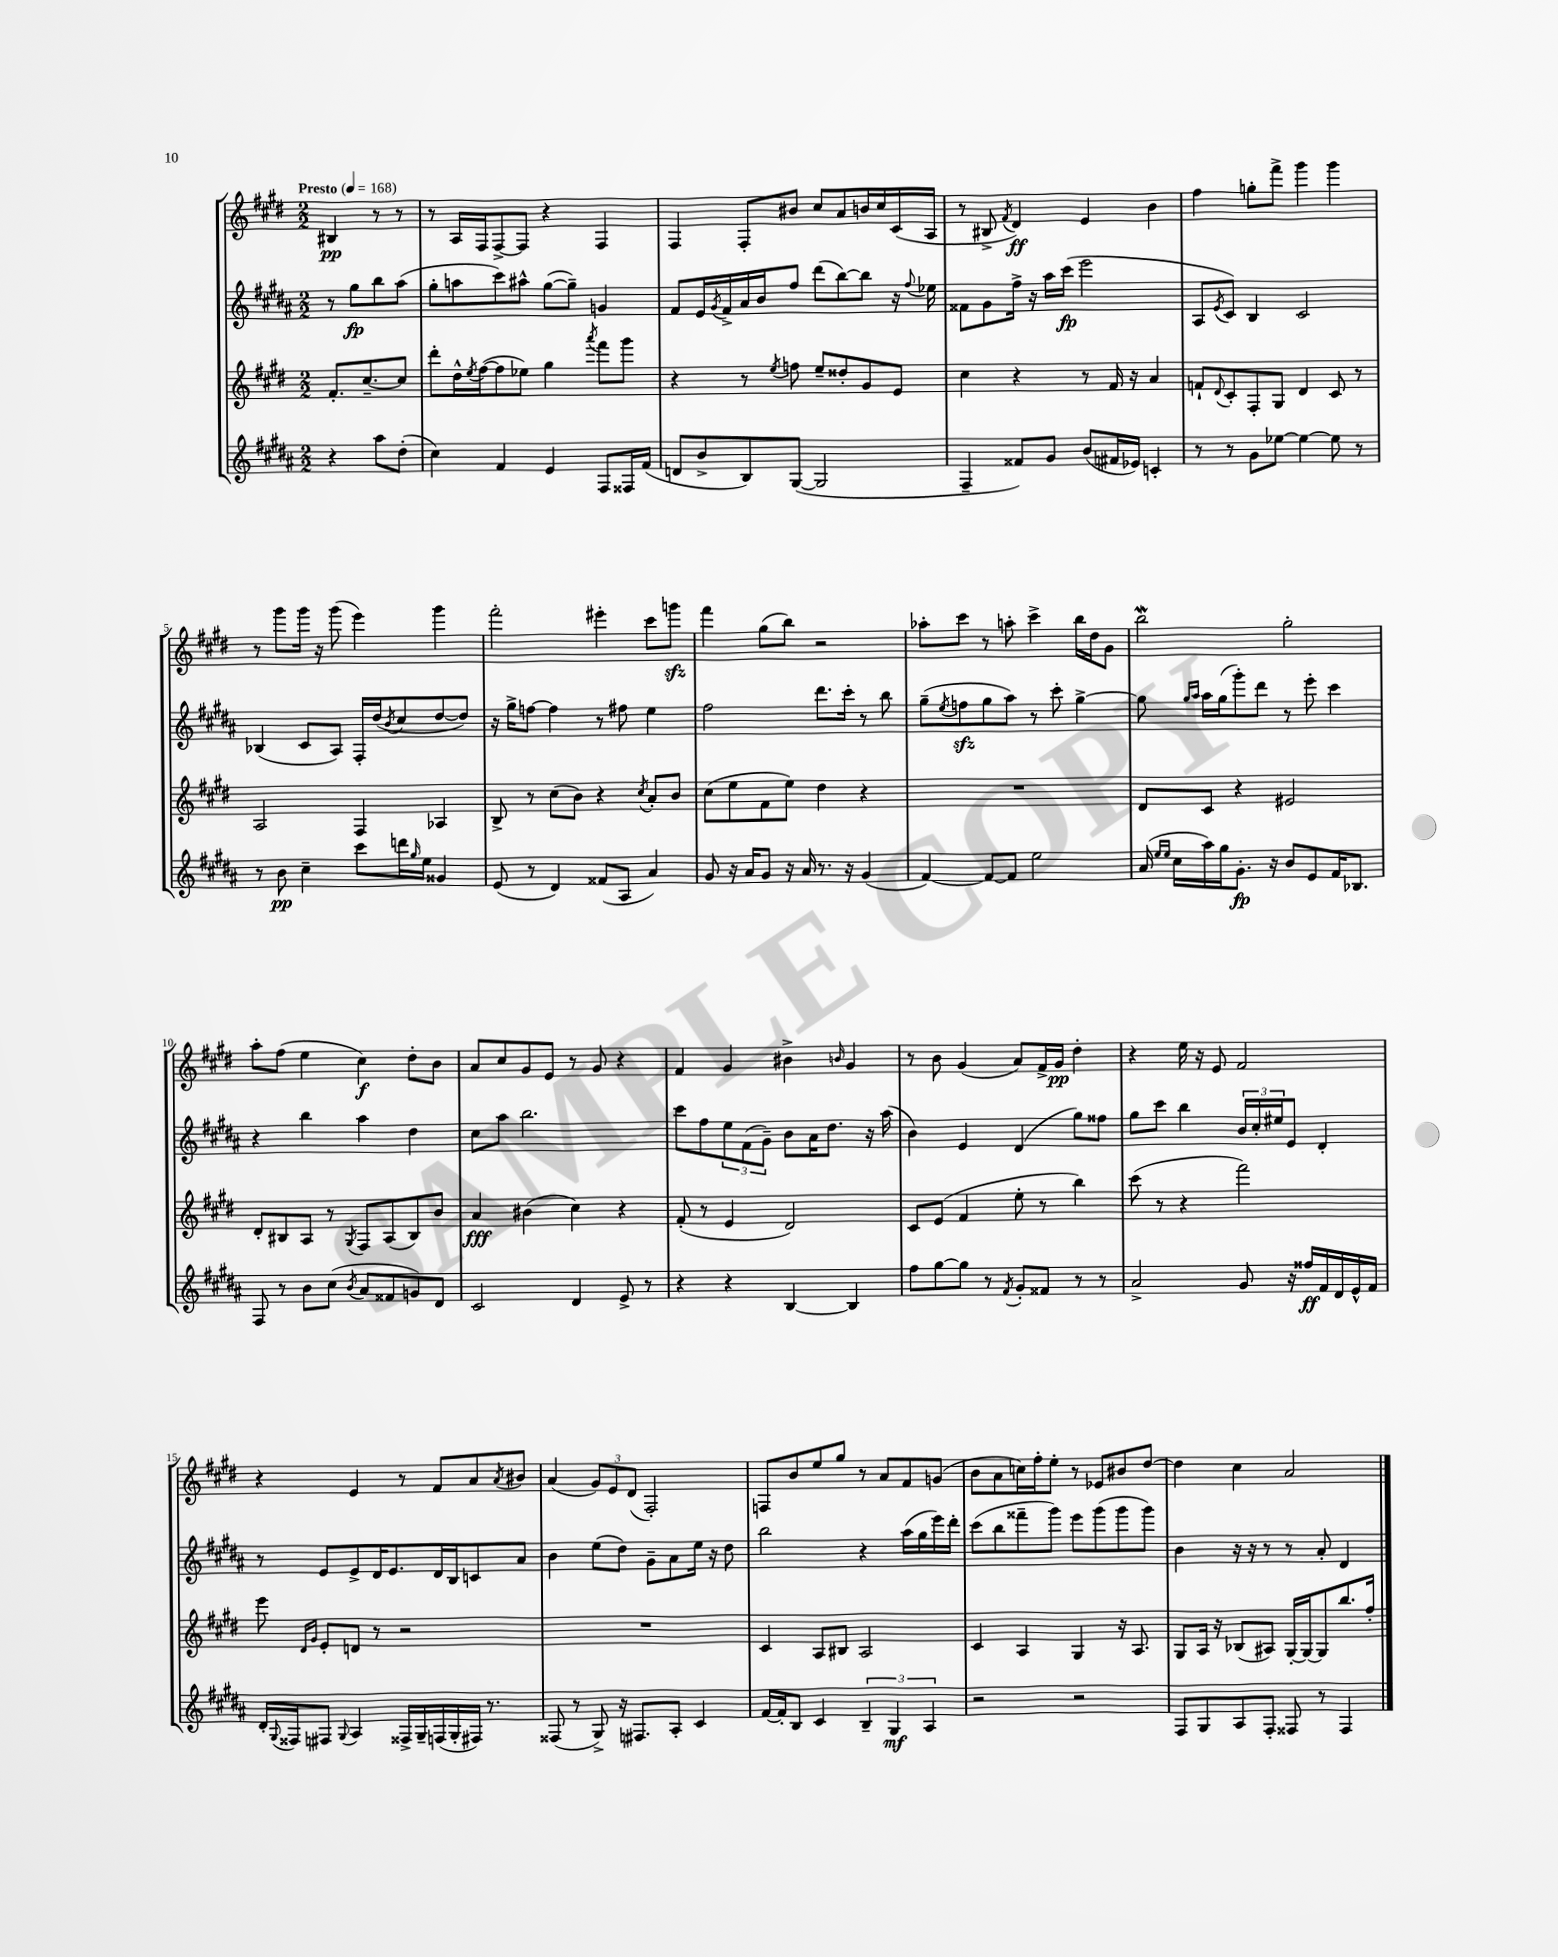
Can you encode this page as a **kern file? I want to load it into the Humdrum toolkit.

**kern	**kern	**kern	**kern
*staff4	*staff3	*staff2	*staff1
*clefG2	*clefG2	*clefG2	*clefG2
*k[f#c#g#d#a#]	*k[f#c#g#d#]	*k[f#c#g#d#a#]	*k[f#c#g#d#]
*M2/2	*M2/2	*M2/2	*M2/2
*MM168	*MM168	*MM168	*MM168
4r	8.f#'	8r	4B#
.	.	8gg#	.
.	[8.cc#~	.	.
8aa#	.	8bb	8r
(8dd#'	8cc#]	(8aa#	8r
=	=	=	=
4cc#)	8ddd#'	8gg#'	8r
.	16dd#^^	8aa	16A
.	8qee	.	.
.	([16ff#	.	16F#
4f#	8ff#]	8ccc#)	[8F#^
.	8ee-)	8aa#^^	8F#]
4e	4gg#	([8gg#	4r
.	.	8gg#~])	.
.	8qaaa	.	.
8F#	8fff#	4g	4F#
16F##	8ggg#	.	.
(16f#	.	.	.
=	=	=	=
8d	4r	8f#	4F#
8b^	.	16e	.
.	.	8qg#	.
.	.	16f#^	.
8B)	8r	16a#	8F#'
.	.	16b	.
.	8qee	.	.
([8G#	8ff	8ff#	8b#
2G#]	8ee~	(8ddd#	8cc#
.	8dd##'	[8bb)	8a
.	8g#	8bb]	16b
.	.	.	16cc#
.	8e	16r	(16c#
.	.	8qqff#	.
.	.	16ee-	16A
=	=	=	=
4F#~	4cc#	8f##	8r
.	.	8g#	8B#^
.	.	.	8qf#
8f##)	4r	16ff#^	4d#)
.	.	16r	.
8g#	.	16aa#	.
.	.	(16ccc#	.
(8b	8r	2eee	4e
16f#	16f#	.	.
16e-)	16r	.	.
4c'	4a	.	4b
=	=	=	=
8r	8f`	8A#	4ff#
.	8qqd#	8qe	.
8r	8c#'	8c#)	.
8g#	8F#'	4B	8gg'
[8ee-	8G#	.	8fff#^
4ee-_	4d#	2c#	4ggg#
8ee-]	8c#	.	4ggg#
8r	8r	.	.
=	=	=	=
8r	2A	(4B-	8r
8b	.	.	8ggg#
4cc#~	.	8c#	16ggg#
.	.	.	16r
.	.	8A#)	(8ggg#
8ccc#	4F#	16F#'	4eee)
.	.	(16dd#	.
.	.	8qb	.
16ddd	.	8cc#	.
16qqgg#	.	.	.
16ee	.	.	.
4g##	4A-	[8dd#	4ggg#
.	.	8dd#])	.
=	=	=	=
(8e	8B^	16r	2fff#'
.	.	16gg#^	.
8r	8r	[8ff	.
4d#)	(8cc#	4ff]	.
.	8b)	.	.
(8f##	4r	8r	4eee#'
8A#	.	8ff#	.
.	8qcc#	.	.
4a#)	8a'	4ee	8ccc#
.	8b	.	8ggg
=	=	=	=
8g#	(8cc#	2ff#	4fff#
16r	8ee	.	.
16a#	.	.	.
8g#	8f#	.	(8gg#
16r	8ee)	.	8bb)
16a#	.	.	.
8.r	4dd#	8.ddd#	2r
16r	.	16ccc#'	.
(4g#	4r	8r	.
.	.	8bb	.
=	=	=	=
[4f#)	1r	(8gg#~	8aa-'
.	.	8qee	.
.	.	8ff	8ccc#
8f#_	.	8gg#	8r
8f#]	.	8aa#)	8aa'
2ee	.	8r	4ccc#^
.	.	8ccc#'	.
.	.	[4gg#^	16bb
.	.	.	16dd#
.	.	.	8g#
=	=	=	=
(16a#	8d#	8gg#]	2bb
16qqee	.	.	.
16qqee	.	.	.
16cc#	.	.	.
.	.	16qqgg#	.
.	.	16qqaa#	.
16aa#)	8c#	16aa#	.
16gg#	.	(16gg#	.
8.g#'	4r	8ggg#')	.
.	.	8ddd#	.
16r	.	.	.
8b	2e#	8r	2gg#'
8e	.	8eee'	.
16f#	.	4ccc#	.
8.B-	.	.	.
=	=	=	=
8F#	8d#'	4r	8aa'
8r	8B#	.	(8ff#
8b	8A	4bb	4ee
(8cc#	8r	.	.
8qb	8qG#	.	.
8a#	8F#	4aa#	4cc#)
8f##	(8A	.	.
8g)	8B#)	4dd#	8dd#'
8d#	8b	.	8b
=	=	=	=
2c#	4a	8cc#	8a
.	.	8aa#	8cc#
.	(4b#	2.bb	8g#
.	.	.	8e
4d#	4cc#)	.	8r
.	.	.	8g#
8e^	4r	.	4r
8r	.	.	.
=	=	=	=
4r	(8f#'	8ccc#	4f#
.	8r	8ff#	.
4r	4e	12ee	4g#
.	.	(12f#	.
.	.	12g#~)	.
[4B	2d#)	8b	4b#^
.	.	16a#	.
.	.	8.dd#	.
.	.	.	16qqb
4B]	.	.	4g#
.	.	16r	.
.	.	(16aa#	.
=	=	=	=
8ff#	8c#	4b)	8r
[8gg#	(8e	.	8b
8gg#]	4f#	4e	(4g#
8r	.	.	.
8qf#	.	.	.
8g#'	8ee'	(4d#	8a)
8f##	8r	.	16f#^
.	.	.	16g#
8r	4bb)	8gg#)	4dd#'
8r	.	8ff##	.
=	=	=	=
2a#^	(8ccc#	8gg#	4r
.	8r	8ccc#	.
.	4r	4bb	16ee
.	.	.	16r
.	.	.	8e
8g#	2fff#)	24b	2f#
.	.	24cc#'	.
.	.	24ee#	.
16r	.	8e	.
16ff##	.	.	.
16f#	.	4d#'	.
16d#	.	.	.
16e^^	.	.	.
16f#	.	.	.
=	=	=	=
16d#'	8eee	8r	4r
8qqG#	.	.	.
16F##	.	.	.
.	16qqd#	.	.
.	16qqg#	.	.
8F#	8e'	8e	.
8qqG#	.	.	.
4A#	8d	8e^	4e
.	8r	16d#	.
.	.	8.e	.
16F##^	2r	.	8r
16G#~	.	.	.
(16F	.	16d#	8f#
16G#'	.	16B	.
16F#)	.	8c	8a
8.r	.	.	.
.	.	.	8qa
.	.	8a#	8b#
=	=	=	=
(8F##	1r	4b	(4a
8r	.	.	.
8G#^)	.	(8ee	12g#)
.	.	.	12e
16r	.	8dd#)	.
.	.	.	(12d#
8.F#	.	.	.
.	.	8g#~	2F#')
8A#'	.	8a#	.
4c#	.	16ee	.
.	.	16r	.
.	.	8dd#	.
=	=	=	=
[16f#	4c#	2bb	8F
16f#']	.	.	.
8B	.	.	8b
4c#	8A	.	8ee
.	8B#	.	8gg#
6B~	2A	4r	8r
.	.	.	8a
6G#	.	.	.
.	.	(16aa#	8f#
.	.	16gg#	.
6A#	.	.	.
.	.	16eee)	(8g
.	.	16ddd#'	.
=	=	=	=
2r	4c#	(8ccc#	8b
.	.	8bb	8a
.	4A	8fff##~	16cc)
.	.	.	16ff#'
.	.	8ggg#)	8ee'
2r	4G#	8eee	8r
.	.	(8ggg#	8e-
.	16r	8ggg#	8b#
.	8.A	.	.
.	.	8ggg#)	[8dd#
=	=	=	=
8F#	8G#	4b	4dd#]
8G#	16A	.	.
.	16r	.	.
8A#	(8B-	16r	4cc#
.	.	16r	.
8F#'	8A#)	8r	.
8F##	[16G#'	8r	2a
.	16G#_	.	.
8r	8G#]	8a#'	.
4F##	8.bb	4d#	.
.	16ff#'	.	.
==	==	==	==
*-	*-	*-	*-
